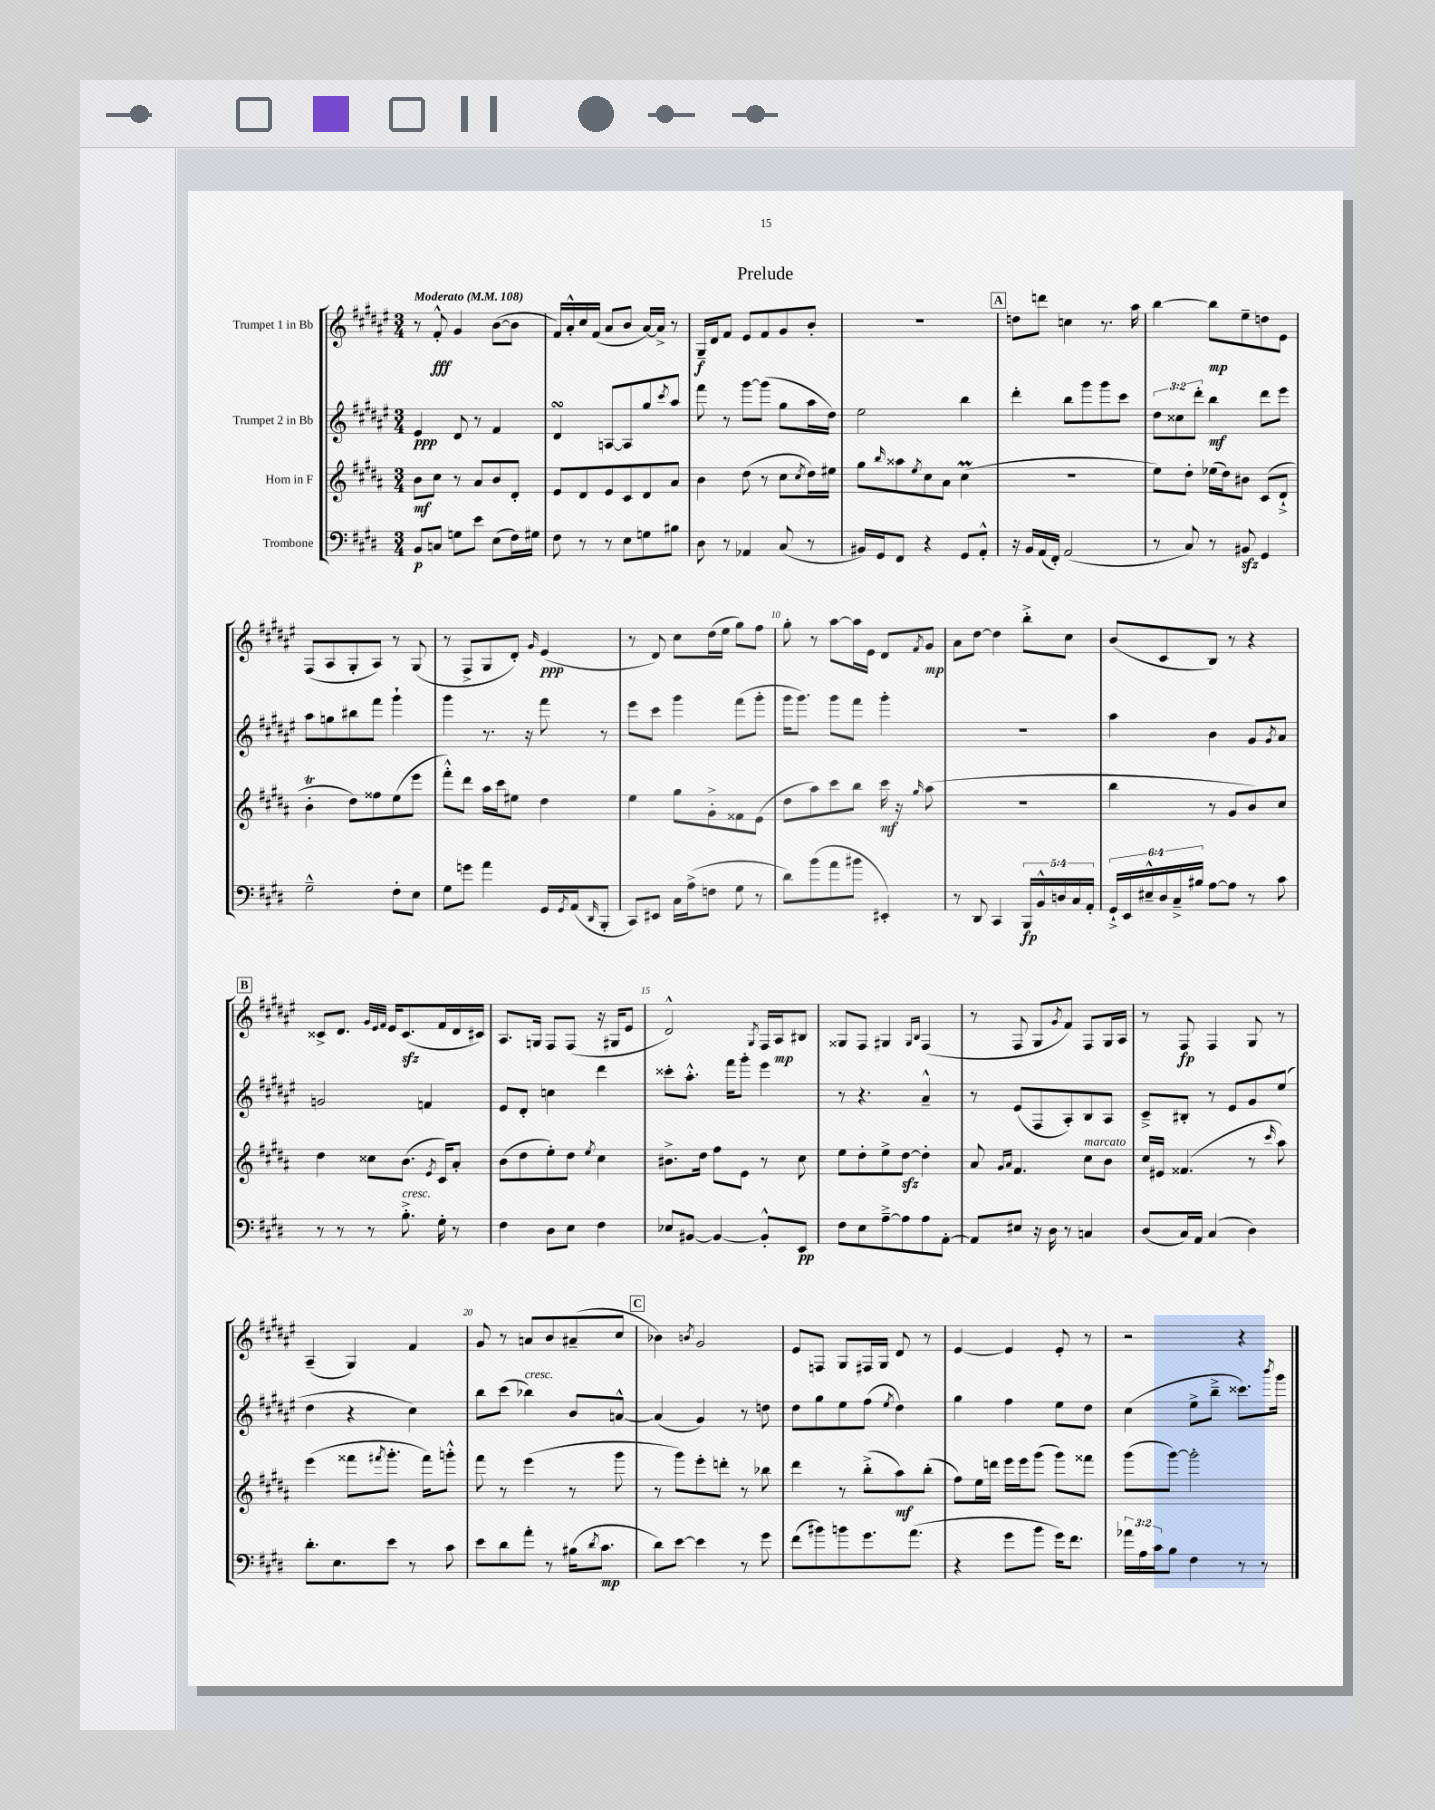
\header { title = "Prelude" }
<<
\new StaffGroup <<
\new Staff = "s0" \with { instrumentName = "Trumpet 1 in Bb" } {
    \clef treble \key fis \major \numericTimeSignature \time 3/4 \tempo "Moderato" 4 = 108
    r8 fis'8-.-^\fff gis'4 b'8~( b'8 |
    fis'16) ais'16-.-^ cis''16 fis'16( ais'8 b'8 ais'16~) ais'16-> r8 |
    gis16--\f dis'16 fis'8 eis'8 fis'8 gis'8 b'8-. |
    R2. |
    \mark \markup { \box "A" } d''8 d'''8 c''4 r8. ais''16 |
    b''4~ b''8\mp eis''8-- d''8 eis'8 |
    fis8( ais8 gis8-. ais8) r8 gis8( |
    r8 fis8-> gis8 dis'8-.) \grace { gis'16 } eis'4\ppp( |
    r8 dis'8) cis''8 dis''16( eis''16 gis''8) fis''8 |
    gis''8-. r8 ais''8~ ais''16 eis'16 dis'8 \acciaccatura { fis'8 } gis'8\mp |
    ais'8 dis''8~ dis''4 b''8-.-> cis''8 |
    b'8( cis'8 b8) r8 r4 |
    \mark \markup { \box "B" } cisis'8-> dis'8. \grace { gis'32 eis'32 fis'32 } eis'16 cisis'8.\sfz( fis'16 dis'16 cis'16) |
    ais8. g16 fis8 fis8( r16 gis16 eis'8 |
    dis'2-^) \acciaccatura { gis8 } fis16 ais16\mp bis8 |
    gisis8 fis8 gis4 \grace { gis16 b16 } fis4( |
    r8 fis8 gis8 \acciaccatura { gis'8 } fis'8) fis8 gis16 ais16 |
    r8 fis8\fp fis4 gis8 r8 |
    ais4--( gis4) fis'4 |
    gis'8 r8 a'8 b'8 ais'8--( cis''8 |
    \mark \markup { \box "C" } bes'4) \acciaccatura { b'8 } gis'2 |
    eis'8 f8 gis8 fis16 gis16 dis'8 r8 |
    eis'4~ eis'4 eis'8-. r8 |
    r2 r4 \bar "|." |
}
\new Staff = "s1" \with { instrumentName = "Trumpet 2 in Bb" } {
    \clef treble \key fis \major \numericTimeSignature \time 3/4 \override Staff.TupletNumber.text = #tuplet-number::calc-fraction-text
    eis'4\ppp dis'8 r8 fis'4 |
    dis'4\turn a8~ a8 gis''8 \acciaccatura { cis'''8 } ais''8 |
    fis'''8 r8 gis'''8~ gis'''8( gis''8 ais''16 dis''16) |
    eis''2 b''4 |
    \mark \markup { \box "A" } dis'''4-. b''8 gis'''8 gis'''8 cis'''8 |
    \tuplet 3/2 { dis''8 cisis''8 dis'''8-. } b''4\mf dis'''8 eis'''8 |
    ais''8 g''8 bis''8 fis'''8 gis'''4-! |
    gis'''4 r8. r16 fis'''8 r8 |
    eis'''8 cis'''8 gis'''4 fis'''8( gis'''8-. |
    gis'''16 gis'''8.) gis'''8 fis'''8 gis'''4-. |
    R2. |
    ais''4 b'4 gis'8 \acciaccatura { gis'8 } ais'8 |
    \mark \markup { \box "B" } g'2 f'4 |
    eis'8 dis'8-. c''4 dis'''4 |
    cisis'''8-. ais''8.-.-^ fis'''16 gis'''8-. eis'''4 |
    r8 r4. ais'4---^ |
    r8 eis'8( fis8 ais8-.) b8 ais8 |
    cis'8---> bis8-. r8 eis'8 gis'8 eis''8( |
    dis''4 r4 cis''4) |
    b''8 cis'''8( bes''4^\markup { \italic "cresc." }) b'8 a'8~-^ |
    \mark \markup { \box "C" } a'4( gis'4) r8 d''8 |
    dis''8 gis''8 eis''8 fis''8( \acciaccatura { eis''8 } dis''4) |
    gis''4 fis''4 eis''8 dis''8 |
    cis''4( eis''8-> b''8---> cisis'''8.) \acciaccatura { b'''8 } gis'''16 \bar "|." |
}
\new Staff = "s2" \with { instrumentName = "Horn in F" } {
    \clef treble \key b \major \numericTimeSignature \time 3/4
    b'8\mf cis''8 r8 ais'8 b'8 dis'8-. |
    e'8 dis'8 e'8 cis'8 dis'8 ais'8 |
    b'4 dis''8( r8 cis''8 \acciaccatura { cis''8 } dis''16) eis''16 |
    gis''8 \grace { b''16 } aisis''8 \acciaccatura { e''8 } cis''8 ais'8 cis''4\prall( |
    \mark \markup { \box "A" } R2. |
    e''8) dis''8-. ees''16( dis''16) bis'8 cis'8( dis'8-!-> |
    b'4-.\trill dis''8) fisis''8 e''8( e'''8 |
    fis'''8-.-^) dis'''8 ais''16 cis'''16 eis''8 dis''4 |
    e''4 gis''8 gis'8-.-> fisis'8 e'8( |
    dis''8 ais''8) cis'''8 b''8 cis'''16\mf r16 \grace { gis''16 } ais''8( |
    R2. |
    b''4 r8 gis'8 b'8) cis''8 |
    \mark \markup { \box "B" } dis''4 cisis''8 b'8.( \acciaccatura { e'8 } cis'16) ais'8-. |
    b'8( dis''8 e''8-.) dis''8 \acciaccatura { e''8 } cis''4 |
    bis'8.-> dis''16 fis''8 e'8 r8 cis''8 |
    e''8 dis''8-. e''8-> dis''8~\sfz dis''4-. |
    ais'8 \grace { gis'16 ais'16 } fis'4. cis''8^\markup { \italic "marcato" } b'8 |
    cis''16 eis'16 fisis'4.( r8 \grace { cis'''16 } ais''8) |
    e'''4( fisis'''8 \acciaccatura { fis'''8 } gis'''8.-. fis'''16) g'''8-.-^ |
    fis'''8 r8 e'''4( r8 gis'''8 |
    \mark \markup { \box "C" } r8 gis'''8) e'''8-. d'''8-. r8 bes''8 |
    dis'''4 r8 b''8-.->( ais''8\mf) b''8-.( |
    fis''8) e''16 d'''16 e'''16 e'''16 gis'''8( gis'''8) fisis'''8 |
    gis'''8( gis'''8~) gis'''2-. \bar "|." |
}
\new Staff = "s3" \with { instrumentName = "Trombone" } {
    \clef bass \key e \major \numericTimeSignature \time 3/4 \override Staff.TupletNumber.text = #tuplet-number::calc-fraction-text
    b,8\p c8 g8 e'8 e8( fis16) gis16 |
    fis8 r8 r8 e8 g8 bis8 |
    dis8 r8 aes,4 cis8( r8 |
    bis,16) gis,16 fis,8 r4 gis,8 a,8-.-^ |
    \mark \markup { \box "A" } r16 b,16 a,16( fis,16-.) a,2( |
    r8 cis8) r8 bis,8\sfz gis,4 |
    gis2---^ fis8-. e8 |
    gis8 g'8 a'4 gis,16 \acciaccatura { gis,8 } a,16( \grace { dis,16 } b,,8-. |
    cis,8) eis,8 cis16 a16->( f8 gis8 r8 |
    dis'8) b'8( a'8 bis'8 eis,4-.) |
    r8 dis,8 cis,4 \tuplet 5/4 { b,,16\fp b,16-^ d16 cis16 a,16-. } |
    \tuplet 6/4 { gis,16-!-> e,16 eis16---^ dis16 cis16---> bis16 } a8~ a8 r8 cis'8 |
    \mark \markup { \box "B" } r8 r8 r8 b8.-.->^\markup { \italic "cresc." } gis16-. r8 |
    fis4 dis8 e8 fis4 |
    ees8 bis,8~ bis,4~ bis,8-.-^ e,8\pp |
    fis8 e8 a8~---> a8 a8 a,8~-. |
    a,8 eis8 r16 dis16 r8 c4 |
    dis8( cis16) a,16 cis4( dis4) |
    dis'8.-. e8. e'8 r8 cis'8 |
    e'8 dis'8 a'8-. r8 bis16( \acciaccatura { dis'8 } cis'8.\mp |
    \mark \markup { \box "C" } dis'8) e'8~ e'4 r8 gis'8 |
    fis'8( bis'8) b'8 gis'8. a'8.( |
    r4 gis'8 b'8 gis'16) fis'8. |
    \tuplet 3/2 { aes'16 a16 cis'16 } b8 fis4 r8 r8 \bar "|." |
}
>>
>>
\layout { \context { \Score \override BarNumber.break-visibility = ##(#f #t #t) barNumberVisibility = #(every-nth-bar-number-visible 5) } }
